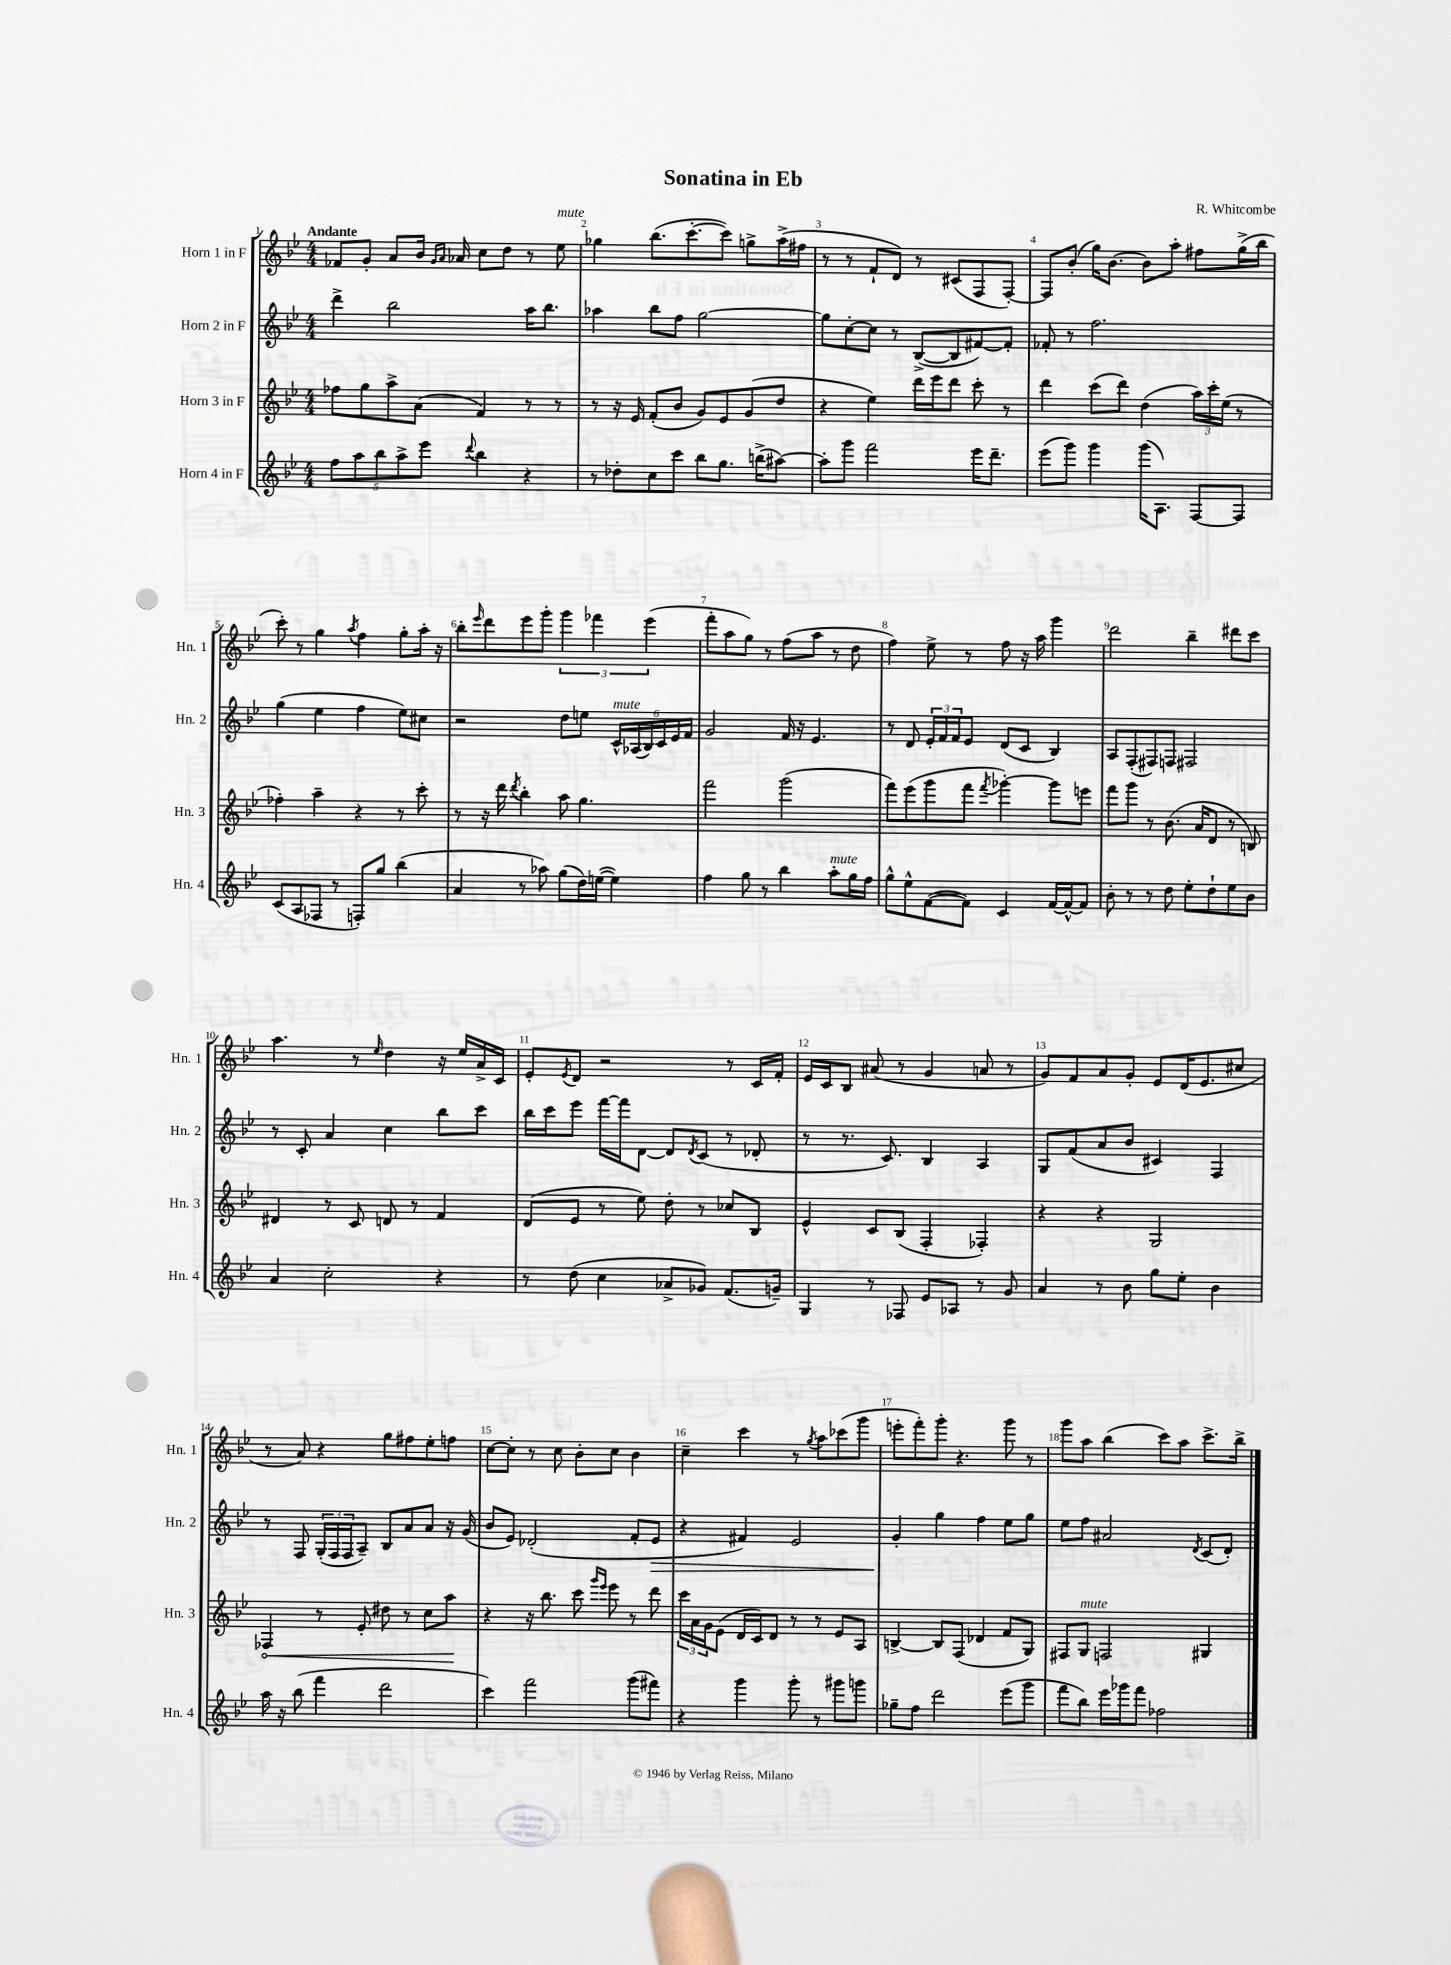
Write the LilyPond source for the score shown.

\header { title = "Sonatina in Eb" composer = "R. Whitcombe" }
<<
\new StaffGroup <<
\new Staff = "s0" \with { instrumentName = "Horn 1 in F" shortInstrumentName = "Hn. 1" } {
    \clef treble \key bes \major \numericTimeSignature \time 4/4 \tempo "Andante"
    fes'8 g'8-. a'8 bes'16 \grace { g'16 a'16 } aes'16 c''8 d''8 r8 ees''8^\markup { \italic "mute" } |
    ges''4 bes''8.( c'''8.~-. c'''8) g''8-> a''16->( fis''16 |
    r8 r8 f'8-! d'8) r8 cis'8( f8 f8~-.) |
    f8 bes'8-.( g''16) bes'8.~ bes'8 a''8-. fis''8 g''16->( bes''16 |
    c'''8-.) r8 g''4 \acciaccatura { a''8 } f''4 g''8-. a''16-. r16 |
    bes''8-. \grace { ees'''16 } d'''8 ees'''8 g'''8-. \tuplet 3/2 { g'''4 fes'''4 ees'''4( } |
    f'''8-. a''8 g''8) r8 f''8( a''8 r8 d''8 |
    f''4) ees''8-> r8 f''8 r16 a''16 g'''4 |
    d'''2 bes''4-- dis'''8 c'''8 |
    a''4. r8 \grace { ees''16 } d''4 r16 ees''16 a'16-> c'16 |
    ees'8-. \acciaccatura { ees'8 } d'8 r2 r8 c'16 f'16-. |
    ees'16 c'16 bes8 ais'8( r8 g'4 a'8 r8 |
    g'8) f'8 a'8 g'8-. ees'8 d'16( ees'8. cis''8 |
    r8 a'8) r4 g''8 fis''8 ees''8-. f''8 |
    c''8~ c''8-. r8 c''8 bes'8-. c''8 bes'4 |
    c''4-- c'''4 r8 \acciaccatura { g''8 } a''8 ces'''8( g'''8 |
    e'''8-. f'''8-.) g'''8-. r4. g'''8 r8 |
    g'''8 a''8 bes''4( c'''8) a''8 c'''8.-> bes''16-> \bar "|." |
}
\new Staff = "s1" \with { instrumentName = "Horn 2 in F" shortInstrumentName = "Hn. 2" } {
    \clef treble \key bes \major \numericTimeSignature \time 4/4
    d'''4-> bes''2 a''16 bes''8. |
    aes''4 bes''8 f''8 g''2~ |
    g''8 c''8~-. c''8 r8 bes8~->( bes8 fis'8~) fis'8-. |
    fes'8-. r8 f''2. |
    g''4( ees''4 f''4 ees''8) cis''8 |
    r2 d''8 e''8 \tuplet 6/4 { c'16-^^\markup { \italic "mute" } aes16( bes16) c'16 ees'16 f'16 } |
    g'2 f'16 r16 ees'4. |
    r8 d'8 \tuplet 3/2 { ees'16-. f'16 f'16 } ees'8 d'8( c'8 bes4) |
    a8 f8-.( fis8) f8 fis2 |
    r8 c'8-. a'4 c''4 bes''8 c'''8 |
    bes''16 c'''16 ees'''8 f'''16~ f'''16 d'8~ d'8 \acciaccatura { d'8 } c'8( r8 des'8-. |
    r8 r8. c'8.) bes4 a4 |
    g8 f'8( a'8 bes'8 cis'4) f4 |
    r8 f8 \tuplet 3/2 { g16-.( f16 f16 } a8--) bes8 a'8 a'8 r16 g'16( |
    bes'8 ees'8) des'2-.( f'8-. ees'8\> |
    r4 fis'4) ees'2 |
    g'4-.\! g''4 f''4 ees''8 g''8 |
    ees''8 f''8 ais'2 \acciaccatura { d'8 } c'8( d'8-.) \bar "|." |
}
\new Staff = "s2" \with { instrumentName = "Horn 3 in F" shortInstrumentName = "Hn. 3" } {
    \clef treble \key bes \major \numericTimeSignature \time 4/4
    fes''8 g''8 a''8-> a'8( f'4) r8 r8 |
    r8 r16 ees'16 f'8-.( bes'8 g'8) ees'8 g'8( d''8 |
    r4 ees''4) d'''16 ees'''16 d'''8 c'''8-. r8 |
    d'''4 c'''8( d'''8) d''4( \tuplet 3/2 { a''16) c'''16-. ees''16( } r8 |
    fes''4-.) a''4-- r4 r8 c'''8-. |
    r8 r16 d'''16 \acciaccatura { d'''8 } bes''4-. a''8 g''4. |
    f'''2 g'''2( |
    f'''8) ees'''8( g'''8 f'''8 \acciaccatura { f'''8 } ges'''4~-.) ges'''8 e'''8 |
    f'''8 g'''8 r8 bes'8.( a'16 d'8 r8 b8) |
    dis'4 r8 c'8 d'8 r8 f'4 |
    d'8( ees'8 r8 ees''8) d''8-. r8 ces''8 bes8 |
    ees'4-^ c'8 bes8( f4-. fes4-.) |
    r4 r4 g2 |
    \once \override Hairpin.circled-tip = ##t fes4\< r8 ees'8-. dis''8 r8 c''8 a''8\! |
    r4 r16 bes''8. c'''8 \grace { g'''16 ees'''16 } ees'''8 r8 d'''8 |
    \tuplet 3/2 { c'''16 a'16 g'16 } ees'8( d'16 c'16) d'8 r8 r8 ees'8 a8 |
    b4~-> b8 f8( des'4 f'8 g8) |
    fis8 g8^\markup { \italic "mute" } f2 gis4 \bar "|." |
}
\new Staff = "s3" \with { instrumentName = "Horn 4 in F" shortInstrumentName = "Hn. 4" } {
    \clef treble \key bes \major \numericTimeSignature \time 4/4
    \tuplet 5/4 { f''8 a''8 bes''8 a''8-> ees'''8 } \appoggiatura { d'''8 } bes''4 r4 |
    r8 des''8-. c''8 c'''8 bes''8 g''8. b''16->( ais''8~) |
    ais''8-. g'''8 f'''2 ees'''16 d'''8.-- |
    ees'''8( g'''8) g'''4 g'''16( a8.) f8~ f8 |
    c'8( a8 fes8 r8 f8-.) g''8 bes''4( |
    a'4 r8 aes''8) g''8( d''16) e''16~( e''4) |
    f''4 g''8 r8 bes''4 a''8-.^\markup { \italic "mute" } g''16 f''16 |
    g''8-^ ees''8-^ f'8~( f'8) c'4 f'16~ f'16~-^ f'8 |
    bes'8-. r8 r8 d''8 ees''8-. d''8-! ees''8 bes'8 |
    a'4 c''2-. r4 |
    r8 d''8( c''4 aes'8-> ges'8) f'8.( g'16--) |
    g4 r8 fes8 ees'8 aes8 r8 g'8 |
    a'4 r8 bes'8 g''8 ees''8-. bes'4 |
    a''16 r16 bes''8( f'''4 d'''2 |
    c'''4) f'''2 g'''8( fis'''8) |
    r4 g'''4 g'''8-. r8 gis'''8 g'''8 |
    ges''8-- f''8 d'''2 ees'''8( g'''8 |
    f'''8 bes''8) ees'''16 ges'''16 f'''8 fes''2 \bar "|." |
}
>>
>>
\layout { \context { \Score \override BarNumber.break-visibility = ##(#f #t #t) barNumberVisibility = #all-bar-numbers-visible } }
